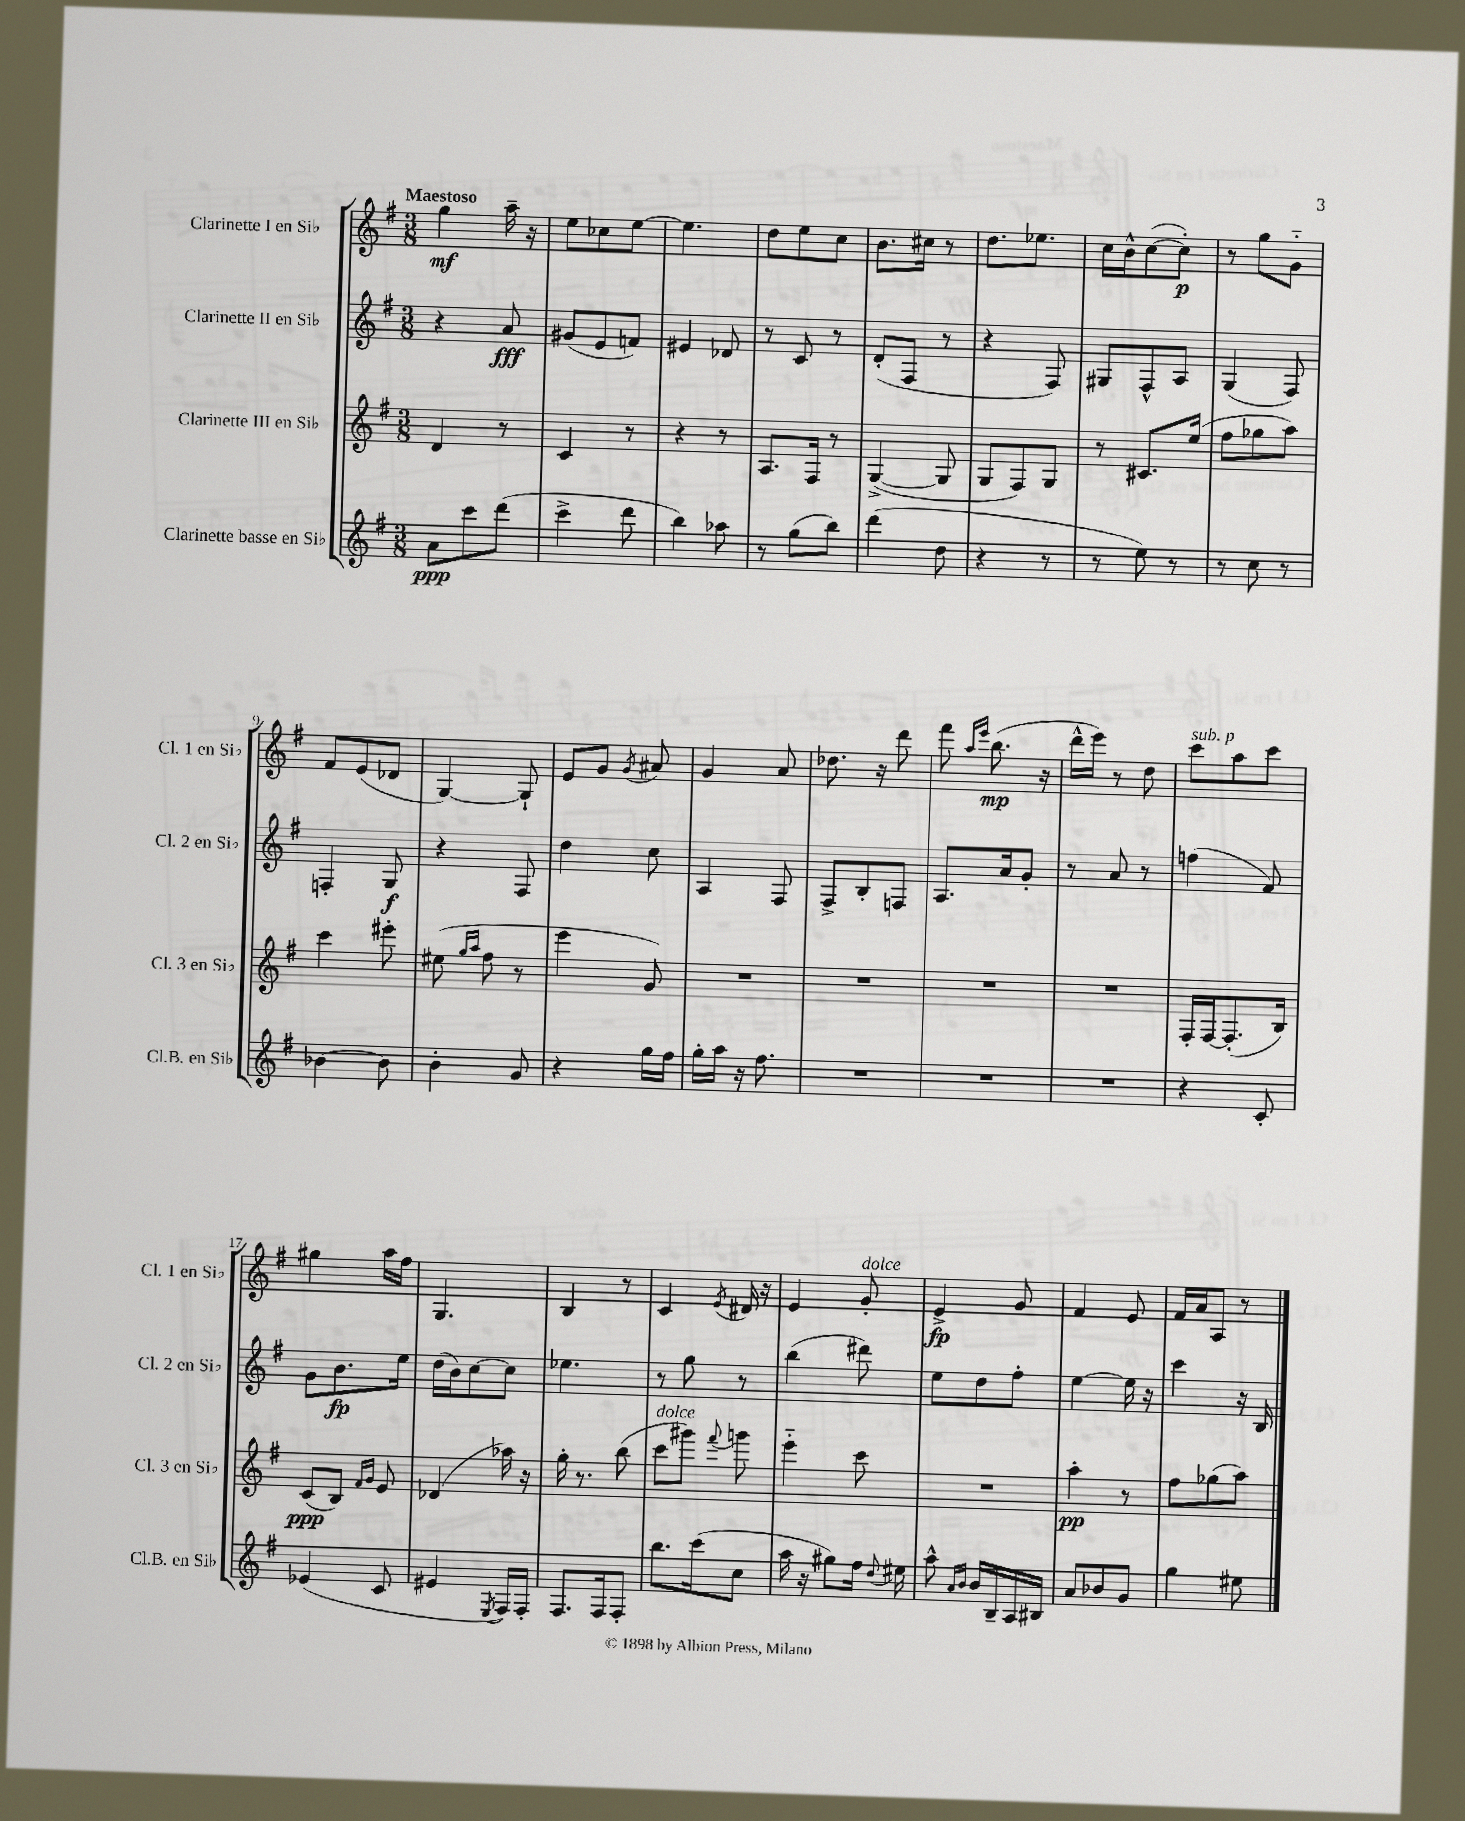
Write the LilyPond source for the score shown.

<<
\new StaffGroup <<
\new Staff = "s0" \with { instrumentName = "Clarinette I en Sib" shortInstrumentName = "Cl. 1 en Sib" } {
    \clef treble \key g \major \numericTimeSignature \time 3/8 \tempo "Maestoso"
    \autoBeamOff g''4\mf a''16-- r16 |
    e''8[ ces''8 e''8]~ |
    e''4. |
    d''8[ e''8 c''8] |
    b'8.[ cis''16] r8 |
    d''8.[ ees''8.] |
    c''16[ b'16-^ c''8~( c''8]-.\p) |
    r8 g''8[ g'8]-_ |
    fis'8[ e'8( des'8] |
    g4~) g8-! |
    e'8[ g'8] \acciaccatura { g'8 } ais'8 |
    g'4 a'8 |
    des''8. r16 d'''8 |
    fis'''8 \grace { a''16[ e'''16] } b''8.\mp( r16 |
    d'''16[-^ e'''16]) r8 d''8 |
    c'''8[^\markup { \italic "sub. p" } a''8 c'''8] |
    gis''4 a''16[ fis''16] |
    g4. |
    b4 r8 |
    c'4 \acciaccatura { e'8 } dis'16 r16 |
    e'4 g'8-.^\markup { \italic "dolce" } |
    e'4->\fp g'8 |
    fis'4 e'8 |
    fis'16[ a'16 a8] r8 \bar "|." |
}
\new Staff = "s1" \with { instrumentName = "Clarinette II en Sib" shortInstrumentName = "Cl. 2 en Sib" } {
    \clef treble \key g \major \numericTimeSignature \time 3/8
    \autoBeamOff r4 a'8\fff |
    gis'8[( e'8 f'8]) |
    eis'4 des'8 |
    r8 c'8 r8 |
    d'8[-.( fis8] r8 |
    r4 fis8) |
    gis8[ fis8-^ a8] |
    g4( fis8) |
    f4-. g8\f |
    r4 fis8 |
    d''4 c''8 |
    a4 fis8 |
    fis8[-> b8-. f8] |
    a8.[ a'16 g'8]-. |
    r8 a'8 r8 |
    f''4( fis'8) |
    g'8[ b'8.\fp e''16] |
    d''16[( b'16) c''8~ c''8] |
    ees''4. |
    r8 g''8 r8 |
    b''4( dis'''8) |
    e''8[ d''8 fis''8]-. |
    e''4~ e''16 r16 |
    c'''4 r16 b16 \bar "|." |
}
\new Staff = "s2" \with { instrumentName = "Clarinette III en Sib" shortInstrumentName = "Cl. 3 en Sib" } {
    \clef treble \key g \major \numericTimeSignature \time 3/8
    \autoBeamOff d'4 r8 |
    c'4 r8 |
    r4 r8 |
    a8.[ fis16] r8 |
    g4~->( g8 |
    g8[ fis8) g8] |
    r8 cis'8.[ e''16]( |
    fis''8[ ges''8 a''8]) |
    c'''4 eis'''8-. |
    eis''8( \grace { g''16[ a''16] } fis''8 r8 |
    e'''4 g'8) |
    R4. |
    R4. |
    R4. |
    R4. |
    fis16[-. fis16~ fis8.-.( b16]) |
    c'8[\ppp( b8]) \grace { fis'16[ g'16] } e'8 |
    des'4( aes''16) r16 |
    g''16-. r8. b''8( |
    c'''8[^\markup { \italic "dolce" } gis'''8]) \appoggiatura { fis'''8 } g'''8 |
    e'''4-_ c'''8 |
    R4. |
    a''4-.\pp r8 |
    fis''8[ ges''8( a''8]) \bar "|." |
}
\new Staff = "s3" \with { instrumentName = "Clarinette basse en Sib" shortInstrumentName = "Cl.B. en Sib" } {
    \clef treble \key g \major \numericTimeSignature \time 3/8
    \autoBeamOff a'8[\ppp c'''8 d'''8]( |
    c'''4-> d'''8 |
    b''4) aes''8 |
    r8 g''8[( b''8]) |
    d'''4( d''8 |
    r4 r8 |
    r8 e''8) r8 |
    r8 c''8 r8 |
    bes'4~ bes'8 |
    b'4-. g'8 |
    r4 g''16[ fis''16] |
    g''16[-. a''16] r16 fis''8. |
    R4. |
    R4. |
    R4. |
    r4 c'8-. |
    ees'4( c'8 |
    eis'4 \acciaccatura { e8 } fis16[) fis16]-. |
    fis8.[ fis16 fis8]-. |
    b''8.[ c'''16( c''8] |
    a''16 r16 gis''8[) fis''16] \appoggiatura { d''8 } eis''16 |
    a''8-^ \grace { a'16[ b'16] } b'16[ b16-- a16 bis16] |
    a'8[ bes'8 g'8] |
    g''4 eis''8 \bar "|." |
}
>>
>>
